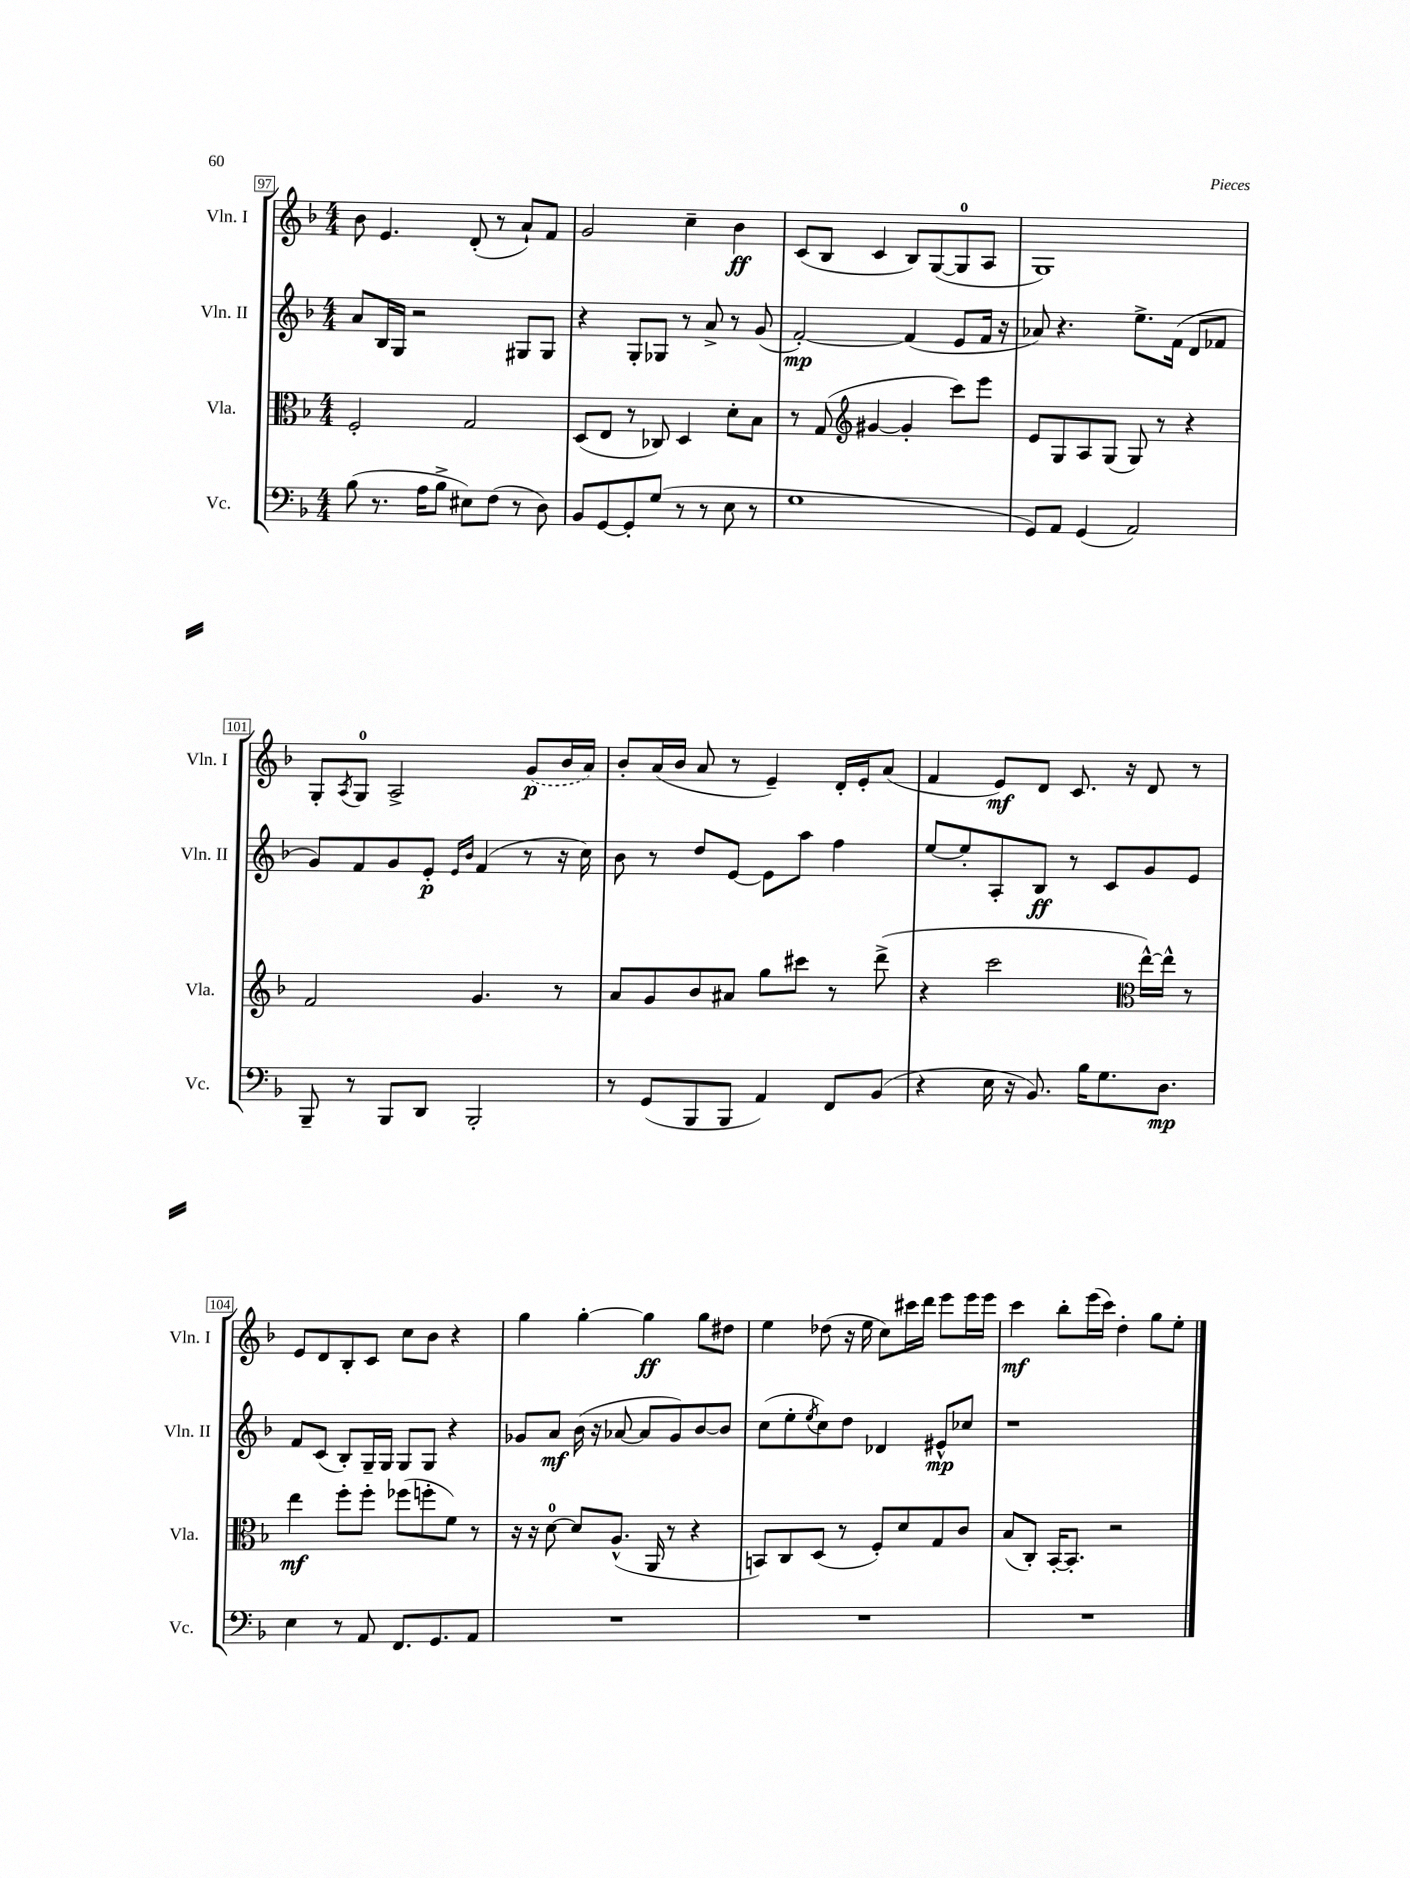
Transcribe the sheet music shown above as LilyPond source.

<<
\new StaffGroup <<
\new Staff = "s0" \with { instrumentName = "Vln. I" shortInstrumentName = "Vln. I" } {
    \clef treble \key f \major \numericTimeSignature \time 4/4
    bes'8 e'4. d'8-.( r8 a'8-!) f'8 |
    g'2 c''4-- bes'4\ff |
    c'8( bes8 c'4 bes8) g8~( g8-0 a8 |
    g1) |
    g8-. \acciaccatura { a8 } g8-0 a2-> \once \slurDashed g'8\p( bes'16 a'16) |
    bes'8-. a'16( bes'16 a'8 r8 e'4--) d'16-. e'16-. a'8( |
    f'4 e'8\mf) d'8 c'8. r16 d'8 r8 |
    e'8 d'8 bes8-. c'8 c''8 bes'8 r4 |
    g''4 g''4~-. g''4\ff g''8 dis''8 |
    e''4 des''8( r16 e''16 c''8) cis'''16 d'''16 e'''8 e'''16 e'''16 |
    c'''4\mf bes''8-. e'''16( c'''16) d''4-. g''8 e''8-. \bar "|." |
}
\new Staff = "s1" \with { instrumentName = "Vln. II" shortInstrumentName = "Vln. II" } {
    \clef treble \key f \major \numericTimeSignature \time 4/4
    a'8 bes16 g16 r2 gis8 gis8 |
    r4 g8-. ges8 r8 a'8-> r8 g'8( |
    f'2~-.\mp) f'4( e'8 f'16 r16 |
    aes'8) r4. e''8.-> f'16( d'8 fes'8 |
    g'8) f'8 g'8 e'8-.\p \grace { e'16 bes'16 } f'4( r8 r16 c''16) |
    bes'8 r8 d''8 e'8~ e'8 a''8 f''4 |
    e''8~ e''8-. a8-. bes8\ff r8 c'8 g'8 e'8 |
    f'8 c'8( bes8-.) g16-- g16 g8 g8 r4 |
    ges'8 a'8\mf bes'16( r16 aes'8~ aes'8 ges'8) bes'8~ bes'8 |
    c''8( e''8-. \acciaccatura { e''8 } c''8) d''8 des'4 eis'8-^\mp ces''8 |
    r1 \bar "|." |
}
\new Staff = "s2" \with { instrumentName = "Vla." shortInstrumentName = "Vla." } {
    \clef alto \key f \major \numericTimeSignature \time 4/4
    f2-. g2 |
    d8( e8 r8 ces8) d4 d'8-. bes8 |
    r8 g8( \clef treble gis'4~ gis'4-. c'''8) e'''8 |
    e'8 g8 a8 g8( g8) r8 r4 |
    f'2 g'4. r8 |
    a'8 g'8 bes'8 ais'8 g''8 cis'''8 r8 d'''8->( |
    r4 c'''2 \clef alto e''16~-^) e''16-^ r8 |
    e''4\mf f''8-. f''8-. fes''8( f''8-. f'8) r8 |
    r16 r16 d'8-0~ d'8 a8.-^( a,16 r8 r4 |
    b,8) c8 d8( r8 f8-.) d'8 g8 c'8 |
    bes8( c8-.) bes,16~-. bes,8.-. r2 \bar "|." |
}
\new Staff = "s3" \with { instrumentName = "Vc." shortInstrumentName = "Vc." } {
    \clef bass \key f \major \numericTimeSignature \time 4/4
    bes8( r8. a16 bes8-> eis8) f8( r8 d8) |
    bes,8 g,8~ g,8-. g8( r8 r8 e8 r8 |
    g1 |
    g,8) a,8 g,4( a,2) |
    bes,,8-- r8 bes,,8 d,8 bes,,2-. |
    r8 g,8( bes,,8 bes,,8 a,4) f,8 bes,8( |
    r4 e16 r16 bes,8.) bes16 g8. d8.\mp |
    e4 r8 a,8 f,8. g,8. a,8 |
    R1 |
    R1 |
    R1 \bar "|." |
}
>>
>>
\layout { \context { \Score currentBarNumber = #97 \override BarNumber.stencil = #(make-stencil-boxer 0.1 0.3 ly:text-interface::print) } }
